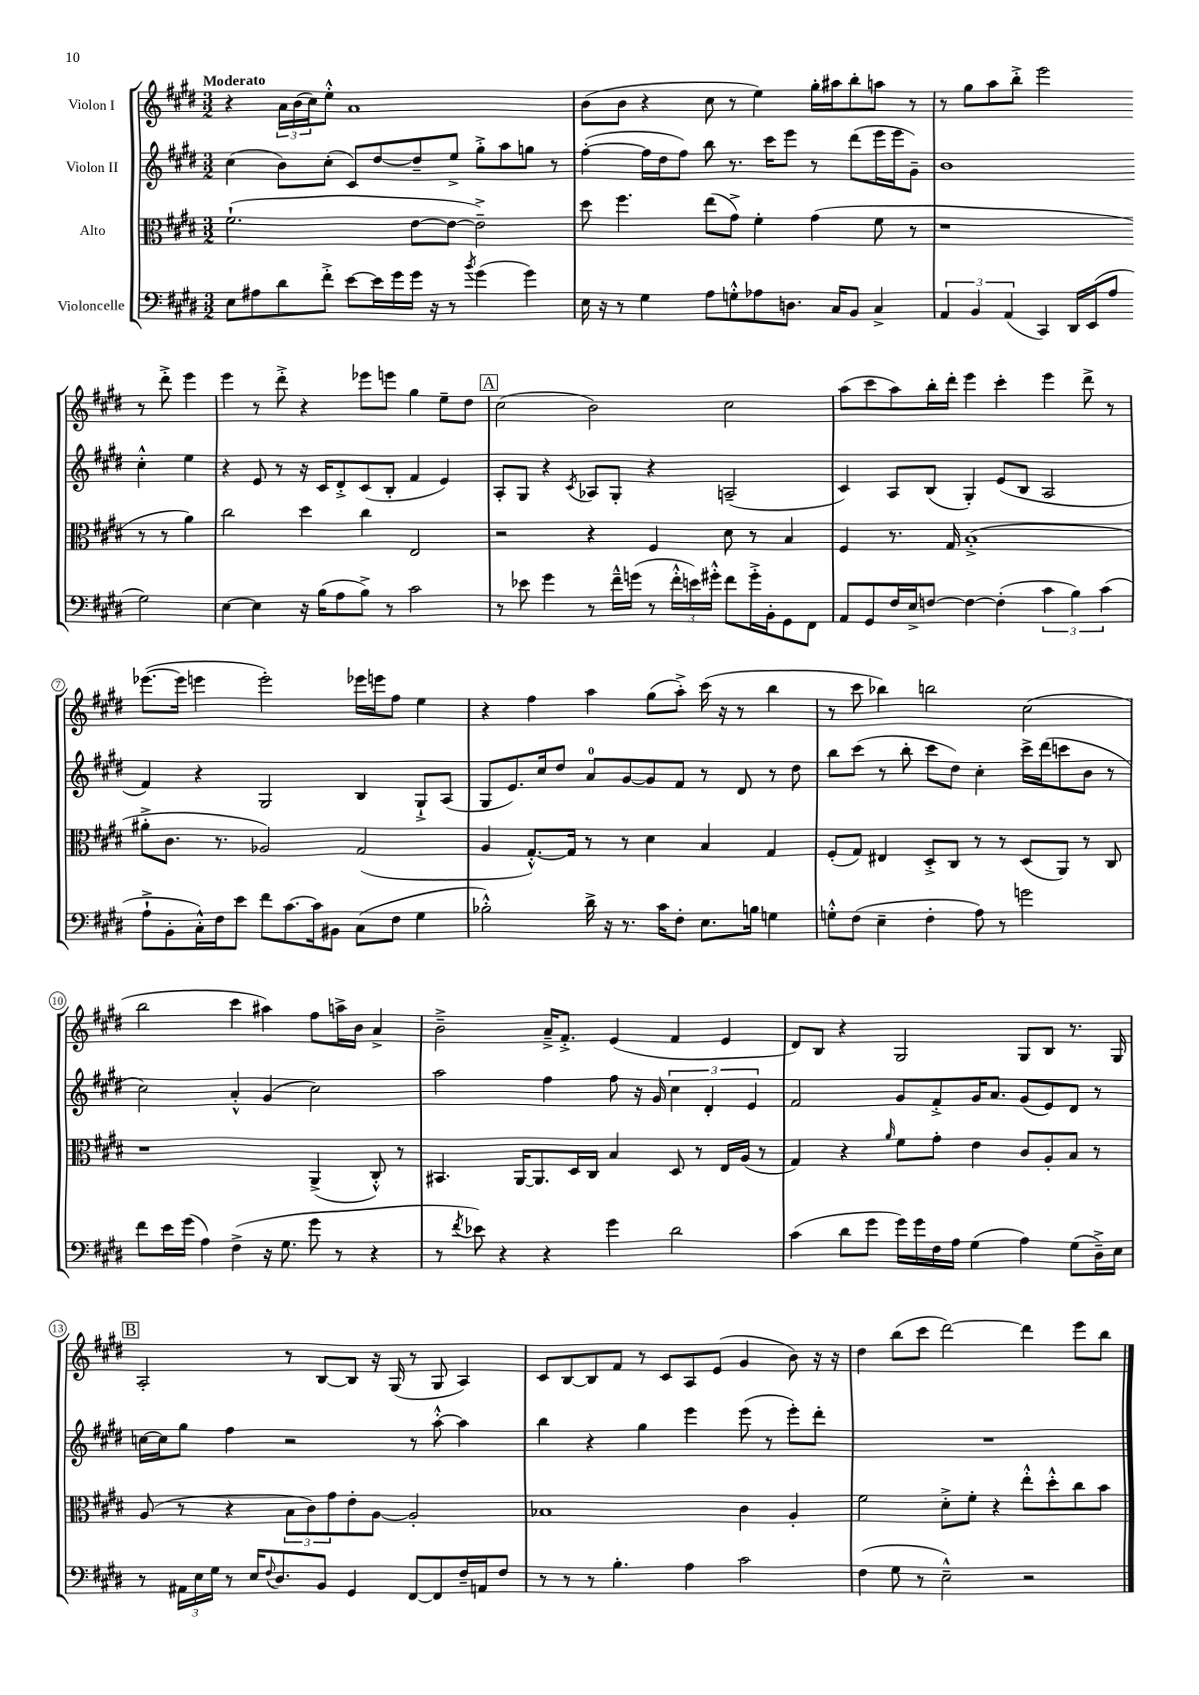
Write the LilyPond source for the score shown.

<<
\new StaffGroup <<
\new Staff = "s0" \with { instrumentName = "Violon I" } {
    \clef treble \key e \major \numericTimeSignature \time 3/2 \tempo "Moderato"
    r4 \tuplet 3/2 { a'16 b'16( cis''16) } e''8-.-^ a'1 |
    b'8( b'8 r4 cis''8 r8 e''4) gis''16-. ais''16 b''8-. a''8 r8 |
    r8 gis''8 a''8 b''8-.-> e'''2 r8 dis'''8-.-> e'''4 |
    e'''4 r8 dis'''8-.-> r4 ees'''8 e'''8 gis''4 e''8-- dis''8 |
    \mark \markup { \box "A" } cis''2( b'2) cis''2 |
    a''8( cis'''8 a''8) b''16-. dis'''16-. e'''4 cis'''4-. e'''4 dis'''8-> r8 |
    ees'''8.~( ees'''16 e'''4 e'''2-.) ees'''16 e'''16 fis''8 e''4 |
    r4 fis''4 a''4 gis''8( a''8-.->) cis'''16( r16 r8 b''4 |
    r8 cis'''8 bes''4) b''2 cis''2( |
    b''2 cis'''4 ais''4) fis''8 a''16-> b'16 a'4-> |
    b'2---> a'16---> fis'8.-.-> e'4( fis'4 e'4 |
    dis'8) b8 r4 gis2 gis8 b8 r8. gis16 |
    \mark \markup { \box "B" } a2-. r8 b8~ b8 r16 gis16( r8 gis8 a4) |
    cis'8 b8~ b8 fis'8 r8 cis'8 a8 e'8( gis'4 b'8) r16 r16 |
    dis''4 b''8( cis'''8 dis'''2~) dis'''4 e'''8 b''8 \bar "|." |
}
\new Staff = "s1" \with { instrumentName = "Violon II" } {
    \clef treble \key e \major \numericTimeSignature \time 3/2
    cis''4( b'8) cis''8-.( cis'8) dis''8~ dis''8-- e''8-> gis''8-.-> a''8 g''8 r8 |
    fis''4~-.( fis''16 dis''16 fis''8) b''8 r8. cis'''16 e'''8 r8 dis'''8( e'''16 e'''16 gis'8--) |
    b'1 cis''4-.-^ e''4 |
    r4 e'8 r8 r16 cis'16 dis'8-.-> cis'8( b8-. fis'4 e'4) |
    \mark \markup { \box "A" } a8-. gis8 r4 \acciaccatura { cis'8 } aes8 gis8-. r4 a2--( |
    cis'4) a8 b8( gis4-.) e'8( b8 a2 |
    fis'4) r4 gis2 b4 gis8-!-> a8( |
    gis8 e'8.) cis''16 dis''8 a'8-0 gis'8~ gis'8 fis'8 r8 dis'8 r8 dis''8 |
    b''8 cis'''8( r8 b''8-. cis'''8 dis''8) cis''4-. cis'''16-> dis'''16( c'''8 b'8 r8 |
    cis''2) a'4-.-^ gis'4( cis''2) |
    a''2 fis''4 fis''8 r16 gis'16 \tuplet 3/2 { cis''4 dis'4-. e'4 } |
    fis'2 gis'8 fis'8-.-> gis'16 a'8. gis'8( e'8) dis'8 r8 |
    \mark \markup { \box "B" } c''16~ c''16 gis''8 fis''4 r2 r8 a''8~-.-^ a''4 |
    b''4 r4 gis''4 e'''4 e'''8( r8 e'''8-.) dis'''8-. |
    R1. \bar "|." |
}
\new Staff = "s2" \with { instrumentName = "Alto" } {
    \clef alto \key e \major \numericTimeSignature \time 3/2
    fis'2.-!( e'8~ e'8~ e'2--->) |
    dis''8 fis''4. e''8( gis'8->) fis'4-. gis'4( fis'8 r8 |
    r1 r8 r8 a'4) |
    cis''2 dis''4 cis''4 e2 |
    \mark \markup { \box "A" } r2 r4 fis4 dis'8 r8 b4 |
    fis4 r8. gis16 b1-.->( |
    ais'8-.-> cis'8. r8. aes2) gis2( |
    a4 gis8.~-.-^) gis16 r8 r8 dis'4 b4 gis4 |
    fis8-.( gis8) eis4 dis8-.-> cis8 r8 r8 dis8( a,8) r8 cis8 |
    r1 a,4->( cis8-.-^) r8 |
    bis,4. a,16~ a,8. dis16 cis16 b4 dis8 r8 e16 a16( r8 |
    gis4) r4 \grace { a'16 } fis'8 gis'8-. e'4 cis'8 a8-. b8 r8 |
    \mark \markup { \box "B" } a8( r8 r4 \tuplet 3/2 { b8 cis'8) gis'8 } e'8-. a8~ a2-. |
    bes1 cis'4 a4-. |
    fis'2 dis'8-.-> fis'8-. r4 e''8-.-^ dis''8-.-^ cis''8 b'8 \bar "|." |
}
\new Staff = "s3" \with { instrumentName = "Violoncelle" } {
    \clef bass \key e \major \numericTimeSignature \time 3/2
    e8 ais8 dis'8 fis'8-.-> e'8~ e'16 gis'16 gis'16 r16 r8 \acciaccatura { b'8 } gis'4( gis'4) |
    e16 r16 r8 gis4 a8 g8-.-^ aes8 d8. cis16 b,8 cis4-> |
    \tuplet 3/2 { a,4 b,4 a,4( } cis,4) dis,16 e,16( a8 gis2) |
    e4~ e4 r16 b16( a8 b8->) r8 cis'2 |
    \mark \markup { \box "A" } r8 ees'8 gis'4 r8 fis'16---^ g'16( r8 \tuplet 3/2 { fis'16-.-^ e'16) gis'16-.-^ } fis'8 gis'16-.-> b,16-. gis,8 fis,8 |
    a,8 gis,8 fis16 e16-> f8~ f4~ f4-.( \tuplet 3/2 { cis'4 b4) cis'4( } |
    a8-!-> b,8-. cis16-.-^) fis16 e'8 fis'8 cis'8.~ cis'16 bis,8 cis8( fis8 gis4 |
    bes2-.-^) dis'16-> r16 r8. cis'16 fis8-. e8. b16 g4 |
    g8-.-^ fis8( e4-- fis4-. a8) r8 g'2 |
    fis'8 e'16 gis'16( a4) fis4->( r16 gis8. gis'8 r8 r4 |
    r8 \acciaccatura { fis'8 } ees'8) r4 r4 gis'4 dis'2 |
    cis'4( dis'8 gis'8 gis'16) gis'16 fis16 a16 gis4( a4) gis8( dis16--->) e16 |
    \mark \markup { \box "B" } r8 \tuplet 3/2 { ais,16 e16 gis16 } r8 e16 \appoggiatura { fis8 } dis8. b,8 gis,4 fis,8~ fis,8 fis16-- a,16 fis8 |
    r8 r8 r8 b4.-. a4 cis'2 |
    fis4( gis8 r8 e2---^) r2 \bar "|." |
}
>>
>>
\layout { \context { \Score \override BarNumber.stencil = #(make-stencil-circler 0.1 0.3 ly:text-interface::print) } }
